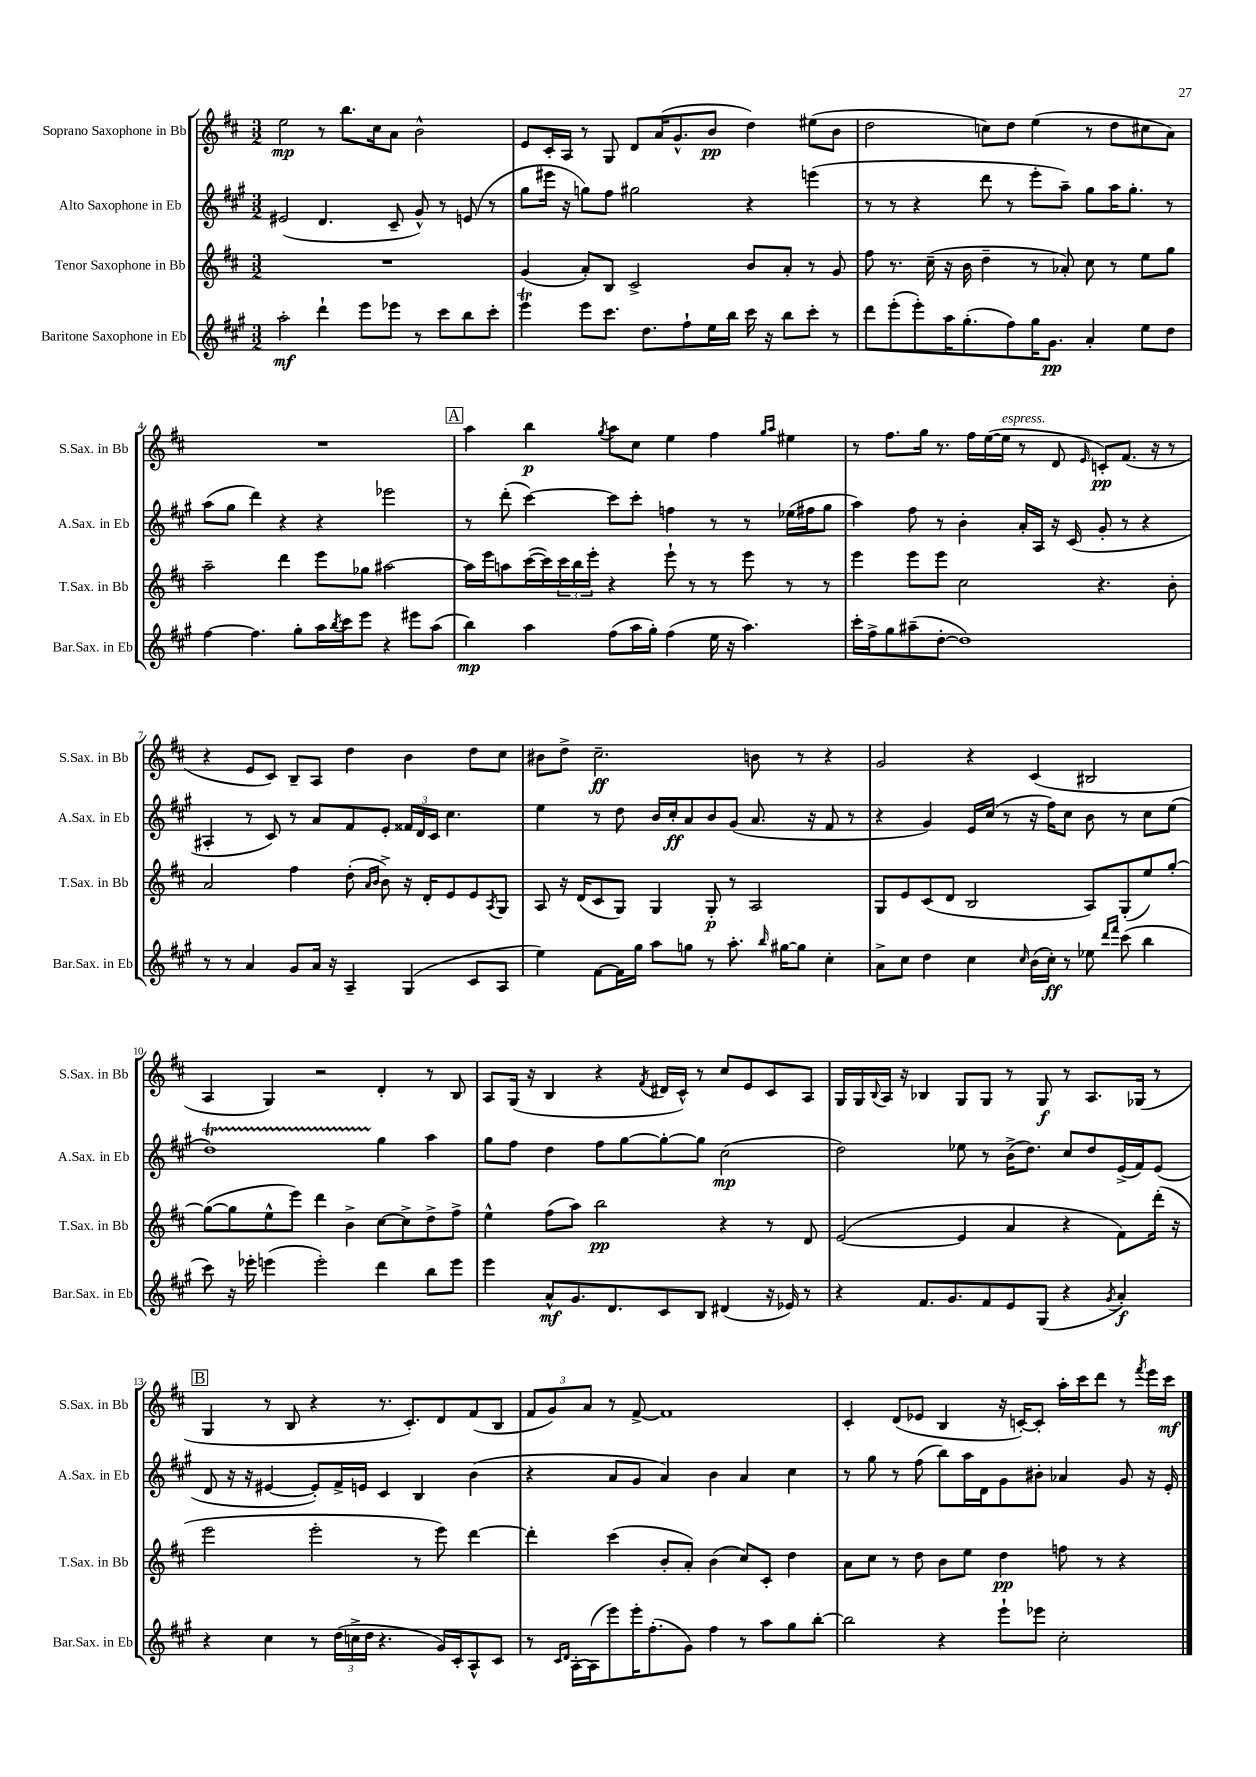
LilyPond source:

<<
\new StaffGroup <<
\new Staff = "s0" \with { instrumentName = "Soprano Saxophone in Bb" shortInstrumentName = "S.Sax. in Bb" } {
    \clef treble \key d \major \numericTimeSignature \time 3/2
    e''2\mp r8 b''8. cis''16 a'8 b'2-^ |
    e'8 cis'16-. a16 r8 g8 d'8 a'16( g'8.-^ b'8\pp d''4) eis''8( b'8 |
    d''2 c''8) d''8 e''4( r8 d''8 cis''8 a'8) |
    R1. |
    \mark \markup { \box "A" } a''4 b''4\p \acciaccatura { g''8 } a''8 cis''8 e''4 fis''4 \grace { g''16 a''16 } eis''4 |
    r8 fis''8. g''16 r8. fis''16 e''16~( e''16^\markup { \italic "espress." } r8 d'8 \grace { e'16 } c'8-.\pp) fis'8.( r16 r8 |
    r4 e'8 cis'8) b8-- a8 d''4 b'4 d''8 cis''8 |
    bis'8 d''8-> cis''2.--\ff b'8 r8 r4 |
    g'2 r4 cis'4( bis2 |
    a4 g4) r2 d'4-. r8 b8 |
    a8 g16( r16 b4 r4 \acciaccatura { fis'8 } dis'16 cis'16-^) r8 cis''8 e'8 cis'8 a8 |
    g16 g16 \appoggiatura { b8 } a16 r16 bes4 g8 g8 r8 g8\f r8 a8. ges16( r8 |
    \mark \markup { \box "B" } g4 r8 b8 r4 r8. cis'8.-.) d'8 fis'8( b8 |
    \tuplet 3/2 { fis'8 g'8) a'8 } r8 fis'8~-> fis'1 |
    cis'4-. d'8( ees'8 b4 r16 c'16~-.) c'8-. a''16-. cis'''16 d'''8 r8 \acciaccatura { fis'''8 } e'''16 cis'''16\mf \bar "|." |
}
\new Staff = "s1" \with { instrumentName = "Alto Saxophone in Eb" shortInstrumentName = "A.Sax. in Eb" } {
    \clef treble \key a \major \numericTimeSignature \time 3/2
    eis'2( d'4. cis'8-- gis'8-^) r8 e'8( r8 |
    gis''8 eis'''16 r16 g''8) fis''8 gis''2 r4 e'''4( |
    r8 r8 r4 d'''8 r8 e'''8-. a''8--) gis''8 a''16 gis''8.-. r8 |
    a''8( gis''8 d'''4) r4 r4 ees'''2 |
    \mark \markup { \box "A" } r8 d'''8-.( cis'''4~) cis'''8 cis'''8-. f''4 r8 r8 ees''16( fis''16 gis''8 |
    a''4) fis''8 r8 b'4-. a'16-. a16 r16 cis'16( gis'8-. r8 r4 |
    ais4-. r8 cis'8) r8 a'8 fis'8 e'8-. \tuplet 3/2 { fisis'16 d'16 cis'16 } cis''4. |
    e''4 r8 d''8 b'16 cis''16-.\ff a'8 b'8 gis'8( a'8. r16 fis'8 r8 |
    r4 gis'4) e'16 cis''16( r8 r16 fis''16) cis''8 b'8 r8 cis''8 e''8( |
    d''1\startTrillSpan) gis''4\stopTrillSpan a''4 |
    gis''8 fis''8 d''4 fis''8 gis''8~ gis''8~-. gis''8 cis''2\mp( |
    d''2) ees''8 r8 b'16->( d''8.) cis''8 d''8 e'16->( fis'16) e'8( |
    \mark \markup { \box "B" } d'8 r16 r16 eis'4~ eis'8-.) fis'16-> e'16 cis'4 b4 b'4( |
    r4 a'8 gis'8 a'4) b'4 a'4 cis''4 |
    r8 gis''8 r8 fis''8( b''8) a''16 d'16 gis'8 bis'8-. aes'4 gis'8 r16 e'16-. \bar "|." |
}
\new Staff = "s2" \with { instrumentName = "Tenor Saxophone in Bb" shortInstrumentName = "T.Sax. in Bb" } {
    \clef treble \key d \major \numericTimeSignature \time 3/2
    R1. |
    g'4( a'8-.) b8 cis'2-> b'8 a'8-. r8 g'8 |
    fis''8 r8. cis''16--( r16 b'16 d''4-- r8 aes'8-.) cis''8 r8 e''8 g''8 |
    a''2-- d'''4 e'''8 ges''8 ais''2~ |
    \mark \markup { \box "A" } ais''16 e'''16 a''8 cis'''16~( cis'''16) \tuplet 3/2 { cis'''16 b''16 e'''16-. } r4 e'''8-! r8 r8 e'''8 r8 r8 |
    e'''4 e'''8 e'''8 cis''2 r4. b'8-. |
    a'2 fis''4 d''8-.( \grace { a'16 b'16 } b'8->) r16 d'16-. e'8 e'8 \acciaccatura { a8 } g8 |
    a8 r16 d'16( cis'8 g8) g4 g8-.\p r8 a2 |
    g8 e'8 cis'8( d'8 b2 a8) g8-.( e''8) g''8~-. |
    g''8~( g''8 e''8-^ e'''8) d'''4 b'4-> cis''8~ cis''8-> d''8-> fis''8-> |
    e''4-^ fis''8( a''8) b''2\pp r4 r8 d'8 |
    e'2~( e'4 a'4 r4 fis'8) d'''16-.( r16 |
    \mark \markup { \box "B" } e'''2 e'''2-. r8 e'''8) d'''4~ |
    d'''4-. cis'''4( b'8-. a'8-.) b'4( cis''8) cis'8-. d''4 |
    a'8 cis''8 r8 d''8 b'8 e''8 d''4\pp f''8 r8 r4 \bar "|." |
}
\new Staff = "s3" \with { instrumentName = "Baritone Saxophone in Eb" shortInstrumentName = "Bar.Sax. in Eb" } {
    \clef treble \key a \major \numericTimeSignature \time 3/2
    a''2-.\mf d'''4-! e'''8 ees'''8 r8 cis'''8 b''8 cis'''8-. |
    e'''4\trill e'''8 cis'''8. d''8. fis''8-! e''16 b''16 cis'''16 r16 b''8 cis'''8-. r8 |
    d'''8 e'''8-.( e'''8-.) a''16 gis''8.-.( fis''8) gis''16 gis'8.\pp a'4-. e''8 d''8 |
    fis''4~ fis''4. gis''8-. a''16 \acciaccatura { b''8 } cis'''16 e'''8 r4 eis'''8 a''8( |
    \mark \markup { \box "A" } b''4\mp) a''4 fis''8( a''16 gis''16-.) fis''4( e''16 r16 a''4.) |
    cis'''16-. fis''16-> gis''8 ais''8--( d''8~-. d''1) |
    r8 r8 a'4 gis'8 a'16 r16 a4-- gis4( cis'8 a8 |
    e''4) fis'8~ fis'16 gis''16 a''8 g''8 r8 a''8.-. \grace { b''16 } gis''16~ gis''8 cis''4-. |
    a'8-> cis''8 d''4 cis''4 \grace { cis''16 } b'16( cis''16-.\ff) r8 ees''8 \grace { d'''16 fis'''16 } cis'''8( b''4 |
    cis'''8) r16 ees'''16-. e'''4( e'''2-.) d'''4 b''8 e'''8 |
    e'''4 a'8-^\mf gis'8. d'8. cis'8 b8 dis'4( r16 ees'16) r8 |
    r4 fis'8. gis'8. fis'8 e'8 gis8( r4 \acciaccatura { gis'8 } a'4-.\f) |
    \mark \markup { \box "B" } r4 cis''4 r8 \tuplet 3/2 { d''16( c''16-> d''16 } r4. gis'16) cis'16-. a8-^ cis'8 |
    r8 \grace { cis'16 d'16 } a16~-. a16( e'''8) e'''16-. fis''8.-.( gis'8) fis''4 r8 a''8 gis''8 b''8~-. |
    b''2 r4 e'''8-! ees'''8 cis''2-. \bar "|." |
}
>>
>>
